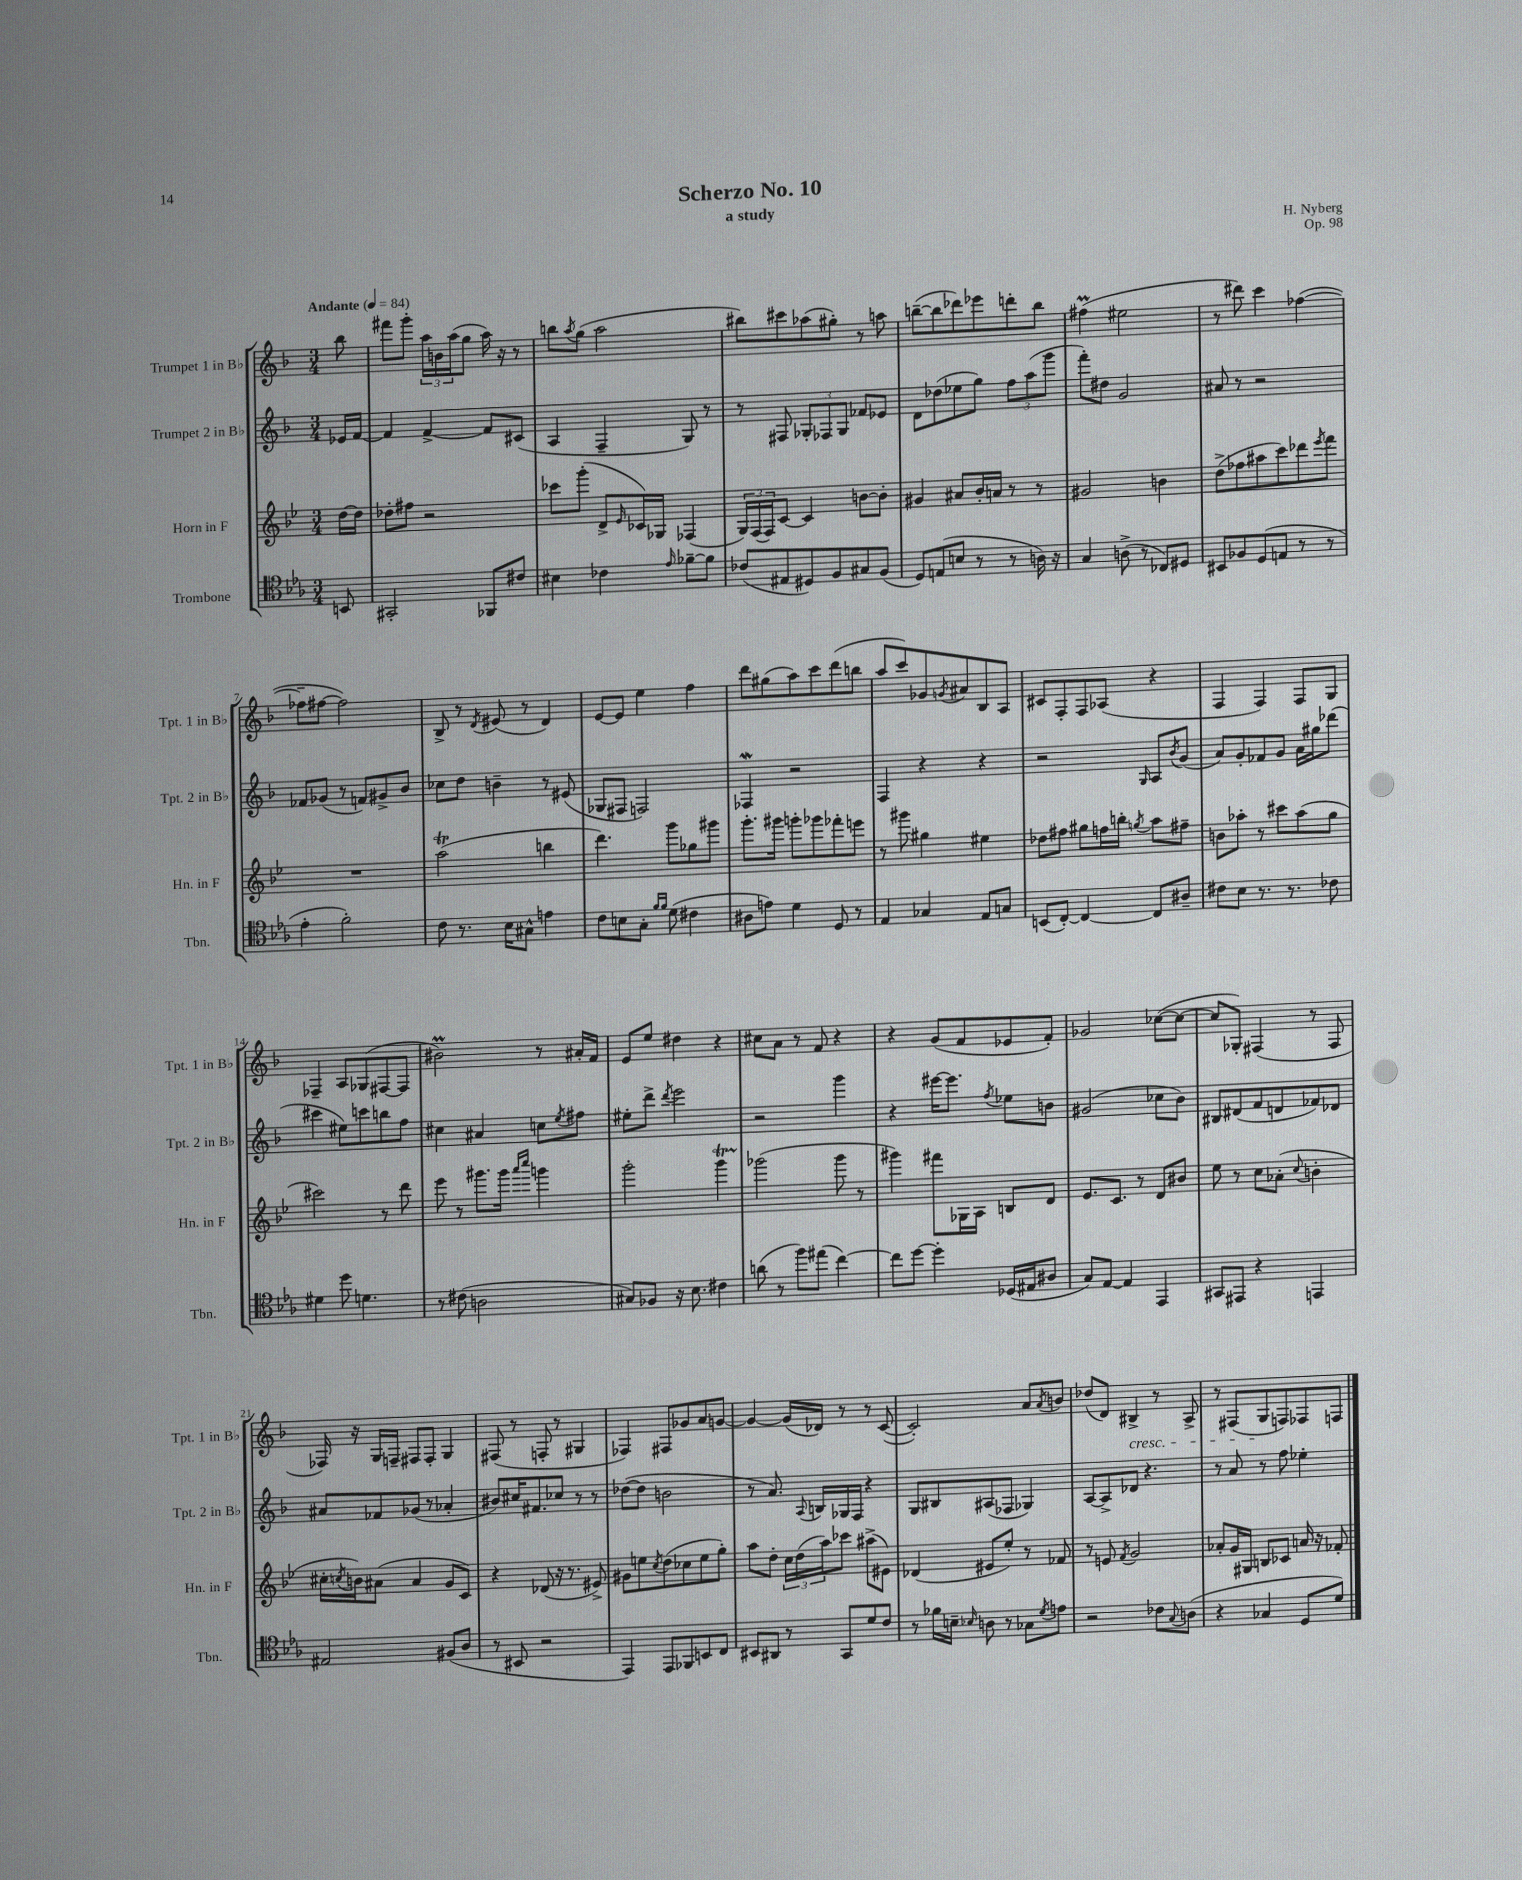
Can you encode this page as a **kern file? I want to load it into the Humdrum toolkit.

**kern	**kern	**kern	**kern
*staff4	*staff3	*staff2	*staff1
*clefC4	*clefG2	*clefG2	*clefG2
*k[b-e-a-]	*k[b-e-]	*k[b-]	*k[b-]
*M3/4	*M3/4	*M3/4	*M3/4
*MM84	*MM84	*MM84	*MM84
8BB	[16dd	16e-	8bb-
.	16dd]	[16f	.
=	=	=	=
2GG#'	8dd-'	4f]	8fff#
.	8ff#	.	8ggg'
.	2r	[4f^	24aa
.	.	.	24b
.	.	.	(24aa
.	.	.	8gg
8FF-	.	8f]	16aa)
.	.	.	16r
8c#	.	(8c#	8r
=	=	=	=
4B#	8ccc-	4A	8bb
.	.	.	8qaa
.	(8ggg'	.	(8gg
4c-	8d^	4F~	2aa
.	16qqe-	.	.
.	16c-)	.	.
.	16G-	.	.
16qqe-	.	.	.
[8f-~	(4F-	8G)	.
8f-]	.	8r	.
=	=	=	=
(8c-	24G)	8r	8bb#)
.	(24F	.	.
.	24F)	.	.
8E#	[8c	8F#	8ccc#
8D#)	4c]	12G-'	(8aa-
.	.	12F-	.
8F	.	.	8gg#')
.	.	12G-	.
8G#	[8b	8f-	8r
(8F	8b']	8e-	8aa
=	=	=	=
8D)	4g#	8d	([8bb~
(8E	.	(8dd-	8bb]
8B	8a#	8ee-	8ddd-)
8r	16b-'	8gg)	8eee-
.	16a	.	.
8r	8r	12ff	8ddd'
.	.	(12aa	.
16A)	8r	.	8bb
.	.	12ggg	.
16r	.	.	.
=	=	=	=
4G	2g#	8fff')	(4ff#
.	.	8dd#	.
(8A^	.	2g	2ee#
8r	.	.	.
8C-)	4b	.	.
8D#	.	.	.
=	=	=	=
8BB#	(8dd^	8a#	8r
8F-	8ff-	8r	8ddd#)
(8D	8aa#	2r	4ccc
8E	8ccc)	.	.
8r	8ddd-	.	([4ff-
.	8qeee-	.	.
8r	8fff	.	.
=	=	=	=
4e-'	2.r	8f-	8ff-~]
.	.	(8g-	[8ff#
2f')	.	8r	2ff#])
.	.	8f)	.
.	.	8g#^	.
.	.	8b-	.
=	=	=	=
8c	(2aa	8cc-	8B-^
8.r	.	8dd	8r
.	.	.	8qd
.	.	4b~	(8e#
16B-	.	.	.
8G#^^	.	.	8r
4e	4bb	8r	4d)
.	.	(8e#	.
=	=	=	=
8c	4.ddd)	8G-	[8e
8B	.	8F#	8e]
8G'	.	2F)	4ee
16qqf	.	.	.
16qqf	.	.	.
(8d	8ggg	.	.
4c#	8gg-	.	4ff
.	8ggg#	.	.
=	=	=	=
8A#	8.ggg'	4F-	8ddd
8e)	.	.	(8gg#
.	16ggg#	.	.
4d	8ggg'	2r	8aa)
.	8ggg-	.	8ccc
8D	8fff-'	.	(8ddd
8r	8eee	.	8bb
=	=	=	=
4E-	8r	4F	8aa
.	8ggg#	.	8ccc)
4G-	4gg#	4r	8g-
.	.	.	8qg
.	.	.	8a#
8E-	4ee#	4r	8B-
8G	.	.	8A
=	=	=	=
(8BB	8dd-	2r	8c#
[8C')	8ff#	.	8F'
4C_	8gg#	.	8F
.	16ff	.	(8A-
.	16bb'	.	.
.	8qgg	16qqG	.
8C]	8aa	8A	4r
.	.	8qb-	.
8A#~	8ff#~	(8g	.
=	=	=	=
8c#	8b	8a)	4F
8B-	8aa-'	8g'	.
8.r	8r	8f-	4F)
.	8ccc#	8g	.
8.r	.	.	.
.	(8aa-	16a	8F
.	.	16gg#	.
8c-	8gg	(8ddd-	8G
=	=	=	=
4d#	2ccc#)	4ccc#	4F-~
8dd	.	8ee#)	8A
4.d	.	8ccc	(8G-
.	8r	8bb	[8F#
.	8ddd	8ff	8F#]
=	=	=	=
8r	8eee-	4cc#	2b#)
(8c#	8r	.	.
2A	8.ggg#	4a#	.
.	16ggg#	.	.
.	16qqaaa	.	.
.	16qqcccc	.	.
.	4ggg	8cc	8r
.	.	8qee	.
.	.	8ff#	16a#'
.	.	.	16f
=	=	=	=
8G#)	2ggg'	8ee#'	8e
8F-	.	8ddd^	8ee
.	.	8qddd	.
16r	.	2eee	4dd#
8.B-	.	.	.
4c#	4ggg	.	4r
=	=	=	=
(8a	(2ggg-	2r	8cc#
8r	.	.	8a
8ff)	.	.	8r
(8ee#	.	.	8f
[4cc)	8ggg-	4ggg	4r
.	8r	.	.
=	=	=	=
8cc]	4ggg#)	4r	4r
[8dd	.	.	.
4dd']	8fff#	[16eee#	(8g
.	.	8.eee#]	.
.	16G-	.	8f
.	16A	.	.
.	.	8qff	.
(16D-	8B	8ee-	8e-
16E#	.	.	.
8A#	8d	8b	8f')
=	=	=	=
8G)	8.e-	(2g#	2g-
[8E-	.	.	.
.	8.c	.	.
4E-]	.	.	.
.	8r	.	.
4EE-	8d	8cc-	([8cc-
.	8b#	8b-)	8cc-_
=	=	=	=
8GG#	8ee-	8B#	8cc-]
8EE#	8r	(8d#	8G-')
4r	8cc	8f	(4F#
.	(8a-'	8d	.
.	8qqcc	.	.
4EE	4b'	8f-)	8r
.	.	8d-	8F#
=	=	=	=
2E#	16cc#'	8a#	16F-)
.	8qcc	.	.
.	16b)	.	16r
.	(8a#	8f-	16G
.	.	.	16F~
.	4a#	(8g-	8F#
.	.	8r	8F#'
(8F#	8g	4a-'	4G
8A-	8c)	.	.
=	=	=	=
8r	4r	8b#)	(8F#
8BB#	.	16cc#	8r
.	.	8.f#	.
2r	(8d-	.	8F'
.	16r	8cc-	8r
.	8.r	.	.
.	.	8r	4G#
.	8e#^)	8r	.
=	=	=	=
4EE-)	8g#	([8dd-	4F-)
.	8ee	8dd-]	.
.	8qcc	.	.
8EE-	(8dd	2b	8F#
8FF-	8cc-	.	8g-
8BB	8ee	.	8a
8C	8gg')	.	[8g
=	=	=	=
8BB#	8aa	8r	4g_
8AA#	8dd'	8.a)	.
8r	24cc	.	(16g]
.	(24dd	.	.
.	.	8qqA	.
.	.	16B	16d-)
.	24aa)	.	.
8GG	8ccc-	16G-	8r
.	.	16F	.
8d	(8aa#^	4r	8r
8c	8e#)	.	([8c
=	=	=	=
8r	(4d-	8G	2c'])
16f-	.	8B#	.
16B~	.	.	.
16qqB-	.	.	.
8A	8e#	(8A#	.
8r	8ee-')	8F-	.
8G-	8r	4G-)	8a
8qd	.	.	8qa
8e	8f-	.	8b
=	=	=	=
2r	8r	[8A	(8dd-
.	8e	8A^]	8d)
.	8qf	.	.
.	2g	8d-	4B#^
.	.	4.r	.
8c-	.	.	8r
8qqG	.	.	.
(8A	.	.	8A^
=	=	=	=
4r	8a-'	8r	8r
.	16g	8a	(8F#
.	16G#	.	.
4G-	8B	8r	8G
.	8c-	8ff	8F)
8D	16a	4ee-'	8F-
.	16r	.	.
8d)	8f-'	.	8F
==	==	==	==
*-	*-	*-	*-
